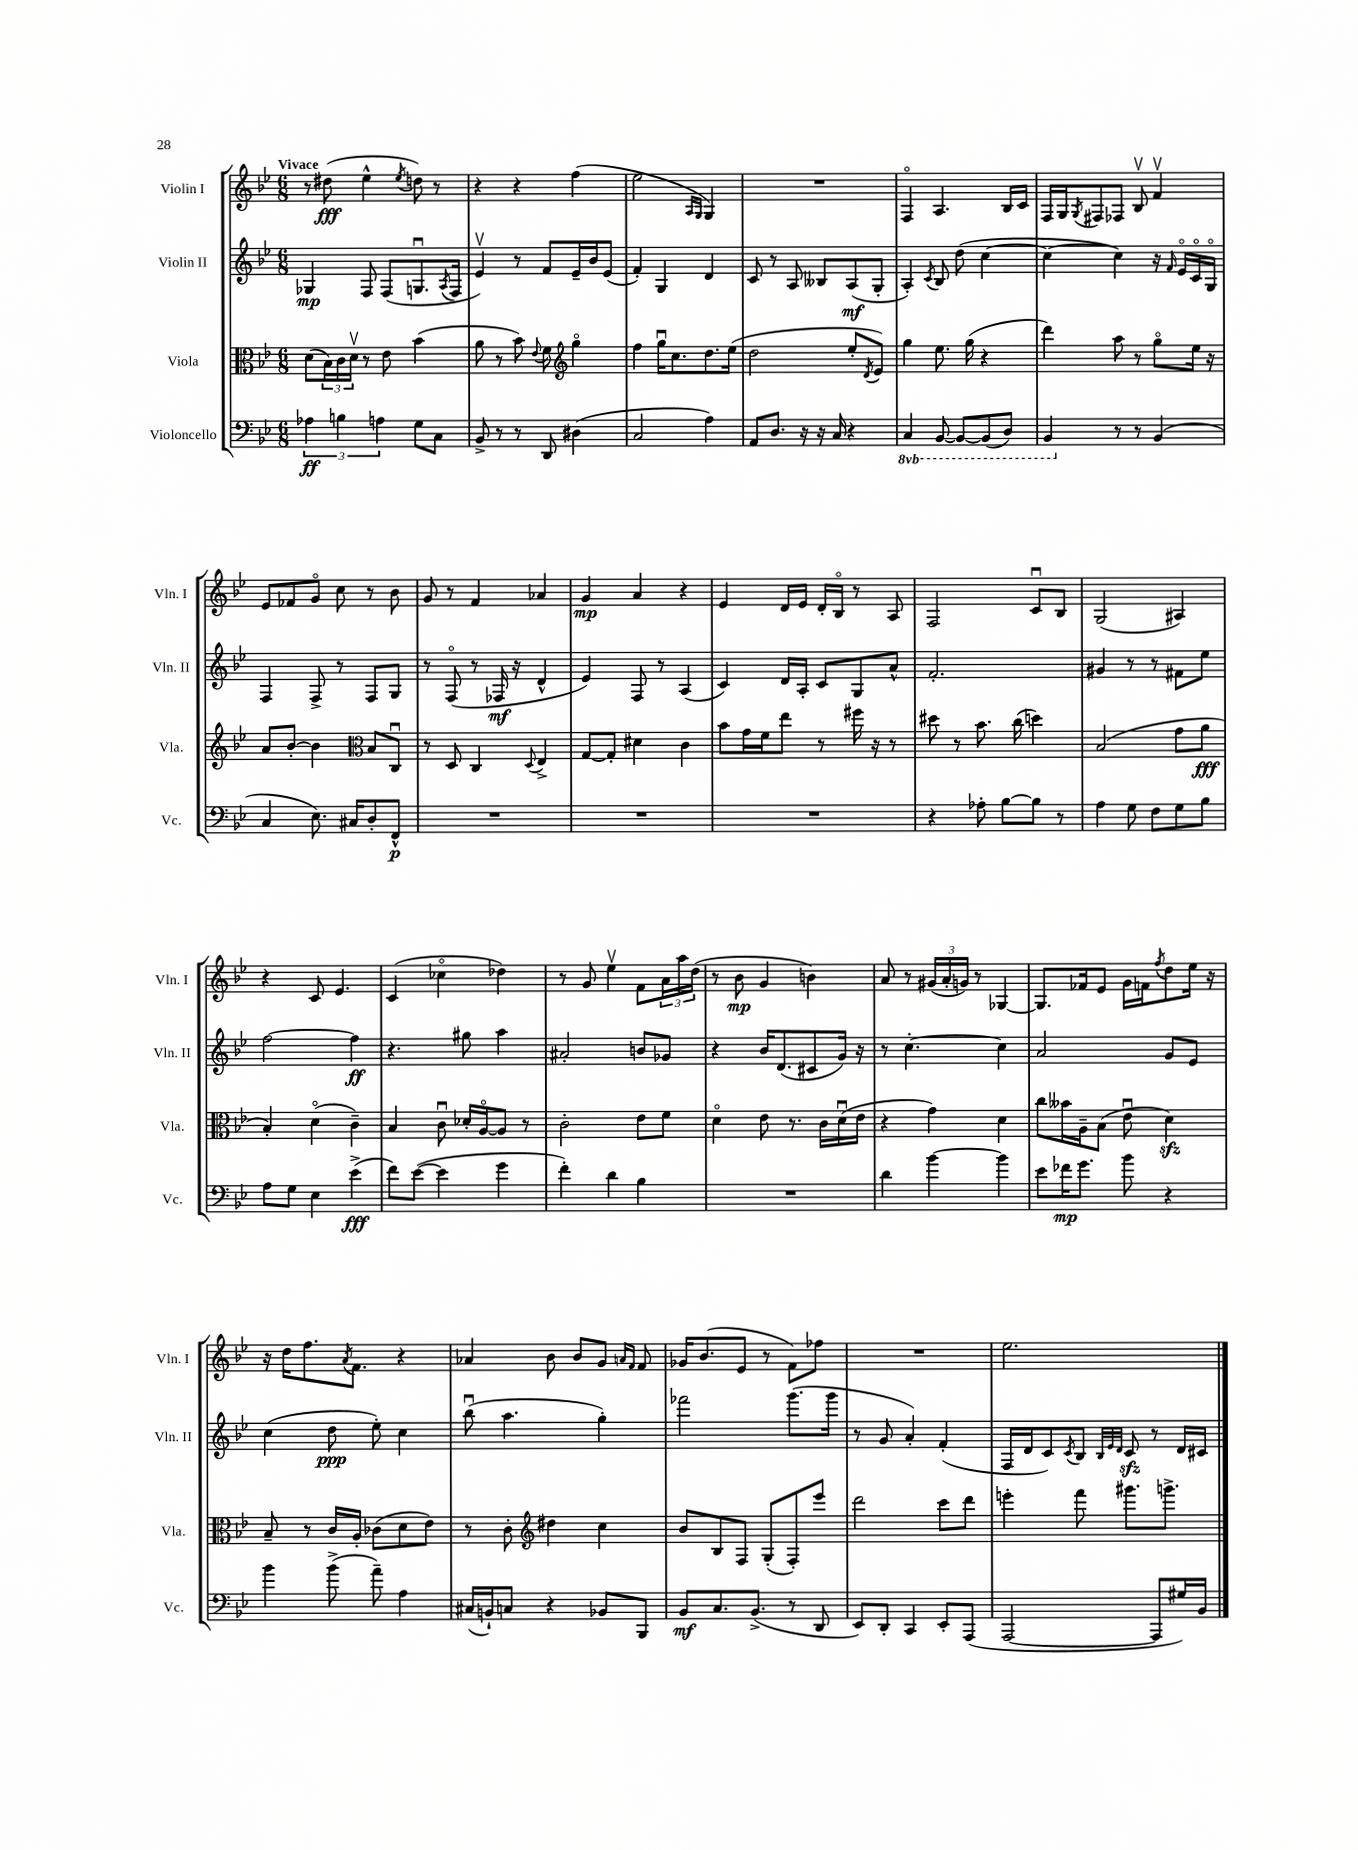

**kern	**kern	**kern	**kern
*staff4	*staff3	*staff2	*staff1
*clefF4	*clefC3	*clefG2	*clefG2
*k[b-e-]	*k[b-e-]	*k[b-e-]	*k[b-e-]
*M6/8	*M6/8	*M6/8	*M6/8
6A-	(8d	4G-	8r
.	24B-)	.	(8dd#
6B	24c	.	.
.	24dv	.	.
.	8r	8F	4ee-^^
6A	.	.	.
.	8e-	(8F	.
.	.	.	8qee-
8G	(4b-	8.Gu	8dd)
8C	.	.	8r
.	.	8qA	.
.	.	16F	.
=	=	=	=
8BB-^	8a	4e-v)	4r
8r	8r	.	.
8r	8b-)	8r	4r
.	8qqe-	.	.
8DD	8f	8f	.
*	*clefG2	*	*
(4D#	4ggo	16e-~	(4ff
.	.	16b-	.
.	.	(8e-	.
=	=	=	=
2C	4ff	4f')	2ee-
.	16ggu	4G	.
.	8.cc	.	.
.	.	.	16qqA
.	.	.	16qqG
4A)	8.dd	4d	4G)
.	(16ee-	.	.
=	=	=	=
8AA	2dd	8c	2.r
8.D	.	8r	.
.	.	8A	.
16r	.	.	.
16r	.	8B--	.
16C	.	.	.
4r	8ee-'	(8A	.
.	8qd	.	.
.	8e-)	8G'	.
=	=	=	=
4CC	4gg	4A')	4Fo
.	.	8qc	.
[8BBB-	8.ee-	8B-	4.A
8BBB-_	.	(8dd	.
.	(16gg	.	.
(8BBB-]	4r	[4cc	.
8DD)	.	.	16B-
.	.	.	16c
=	=	=	=
4BBB-	4ddd)	4cc_	16F
.	.	.	16G
.	.	.	8qG
.	.	.	8F#
8r	8aa	4cc])	8F-
8r	8r	.	8B-v
(4BB-	8ggo	16r	4fv
.	.	16qqf	.
.	.	16e-o	.
.	16ee-	16co	.
.	16r	16Go	.
=	=	=	=
4C	8a	4F	8e-
.	[8b-'	.	8f-
8.E-)	4b-]	8F^	8go
.	.	8r	8cc
16C#	.	.	.
*	*clefC3	*	*
8D'	8B-	8F	8r
8FF^^	8Cu	8G	8b-
=	=	=	=
2.r	8r	8r	8g
.	8D	(8Fo	8r
.	4C	8r	4f
.	.	16F-	.
.	.	16r	.
.	8qqD	.	.
.	4E-^	4d^^	4a-
=	=	=	=
2.r	[8G	4e-)	4g
.	8G']	.	.
.	4d#	8F	4a
.	.	8r	.
.	4c	(4A	4r
=	=	=	=
2.r	8b-	4c)	4e-
.	16g	.	.
.	16f	.	.
.	8ee-	16d	16d
.	.	16A'	16e-
.	8r	8c	16d'
.	.	.	16B-o
.	16ff#	8G	8r
.	16r	.	.
.	8r	8a^^	8A
=	=	=	=
4r	8dd#	2.f'	2F
.	8r	.	.
8A-'	8.b-	.	.
[8B-	.	.	.
.	(16cc	.	.
8B-]	4dd)	.	8cu
8r	.	.	8B-
=	=	=	=
4A	(2B-	4g#	(2G
8G	.	8r	.
8F	.	8r	.
8G	8g	8f#	4A#)
8B-	8a	8ee-	.
=	=	=	=
8A	4B-')	[2ff	4r
8G	.	.	.
4E-	(4do	.	8c
.	.	.	4.e-
(4e-^	4c~)	4ff]	.
=	=	=	=
8f)	4B-	4.r	(4c
([8e-	.	.	.
4e-]	8cu	.	4cc-o
.	16d-'	8gg#	.
.	[16Ao	.	.
4g	8A]	4aa	4dd-)
.	8r	.	.
=	=	=	=
4f')	2c'	2a#'	8r
.	.	.	8g
4d	.	.	4ee-v
4B-	8e-	8b	8f
.	8f	8g-	24a
.	.	.	24aa
.	.	.	(24dd
=	=	=	=
2.r	4do	4r	8r
.	.	.	8b-
.	8e-	16b-	4g
.	.	(8.d	.
.	8.r	.	.
.	.	8c#	4b)
.	16c	.	.
.	(16du	16g)	.
.	16e-	16r	.
=	=	=	=
4d	4r	8r	8a
.	.	[4.cc'	8r
[4b-	4g)	.	(24g#
.	.	.	24a'
.	.	.	24g)
.	.	.	8r
4b-]	4d	4cc]	[4G-
=	=	=	=
8e-	8cc	2a	8.G-]
16f-	16b--	.	.
8.g	16A~	.	16f-
.	(8B-	.	8e-
8b-	8e-u	.	16g
.	.	.	16f
.	.	.	8qff
4r	4d)	8g	8dd
.	.	8e-	16ee-
.	.	.	16r
=	=	=	=
4b-	8B-~	(4cc	16r
.	.	.	16dd
.	8r	.	8.ff
(8b-^	16c	8dd	.
.	.	.	8qa
.	16A'	.	8.f
8a~)	(8c-	8ee-')	.
4A	8d	4cc	4r
.	8e-)	.	.
=	=	=	=
(16C#	8r	(8bb-u	4a-
16BB`)	.	.	.
8C	8c'	4.aa	.
*	*clefG2	*	*
4r	4dd#	.	8b-
.	.	.	8b-
8BB-	4cc	4gg')	8g
.	.	.	16qqa
.	.	.	16qqf
8BBB-	.	.	8f
=	=	=	=
8BB-	8b-	2fff-	16g-
.	.	.	(8.b-
8.C	8B-	.	.
.	8F	.	8e-
(8.BB-^	.	.	.
.	(8G'	.	8r
8r	8F')	(8.ggg	8f)
8DD	8eee-	.	8ff-
.	.	16ggg	.
=	=	=	=
8EE-)	2ddd	8r	2.r
8DD'	.	8g	.
4CC	.	4a')	.
8EE-'	8ccc	(4f'	.
(8AAA	8ddd	.	.
=	=	=	=
[2AAA	4eee'	16F	2.ee-
.	.	16d	.
.	.	8c)	.
.	.	8qc	.
.	8fff	8B-	.
.	.	32qqB-	.
.	.	32qqe-	.
.	.	32qqd	.
.	8.ggg#	8c	.
8AAA]	.	8r	.
.	8.ggg^	.	.
16G#)	.	16d	.
16BB-	.	16c#	.
==	==	==	==
*-	*-	*-	*-
